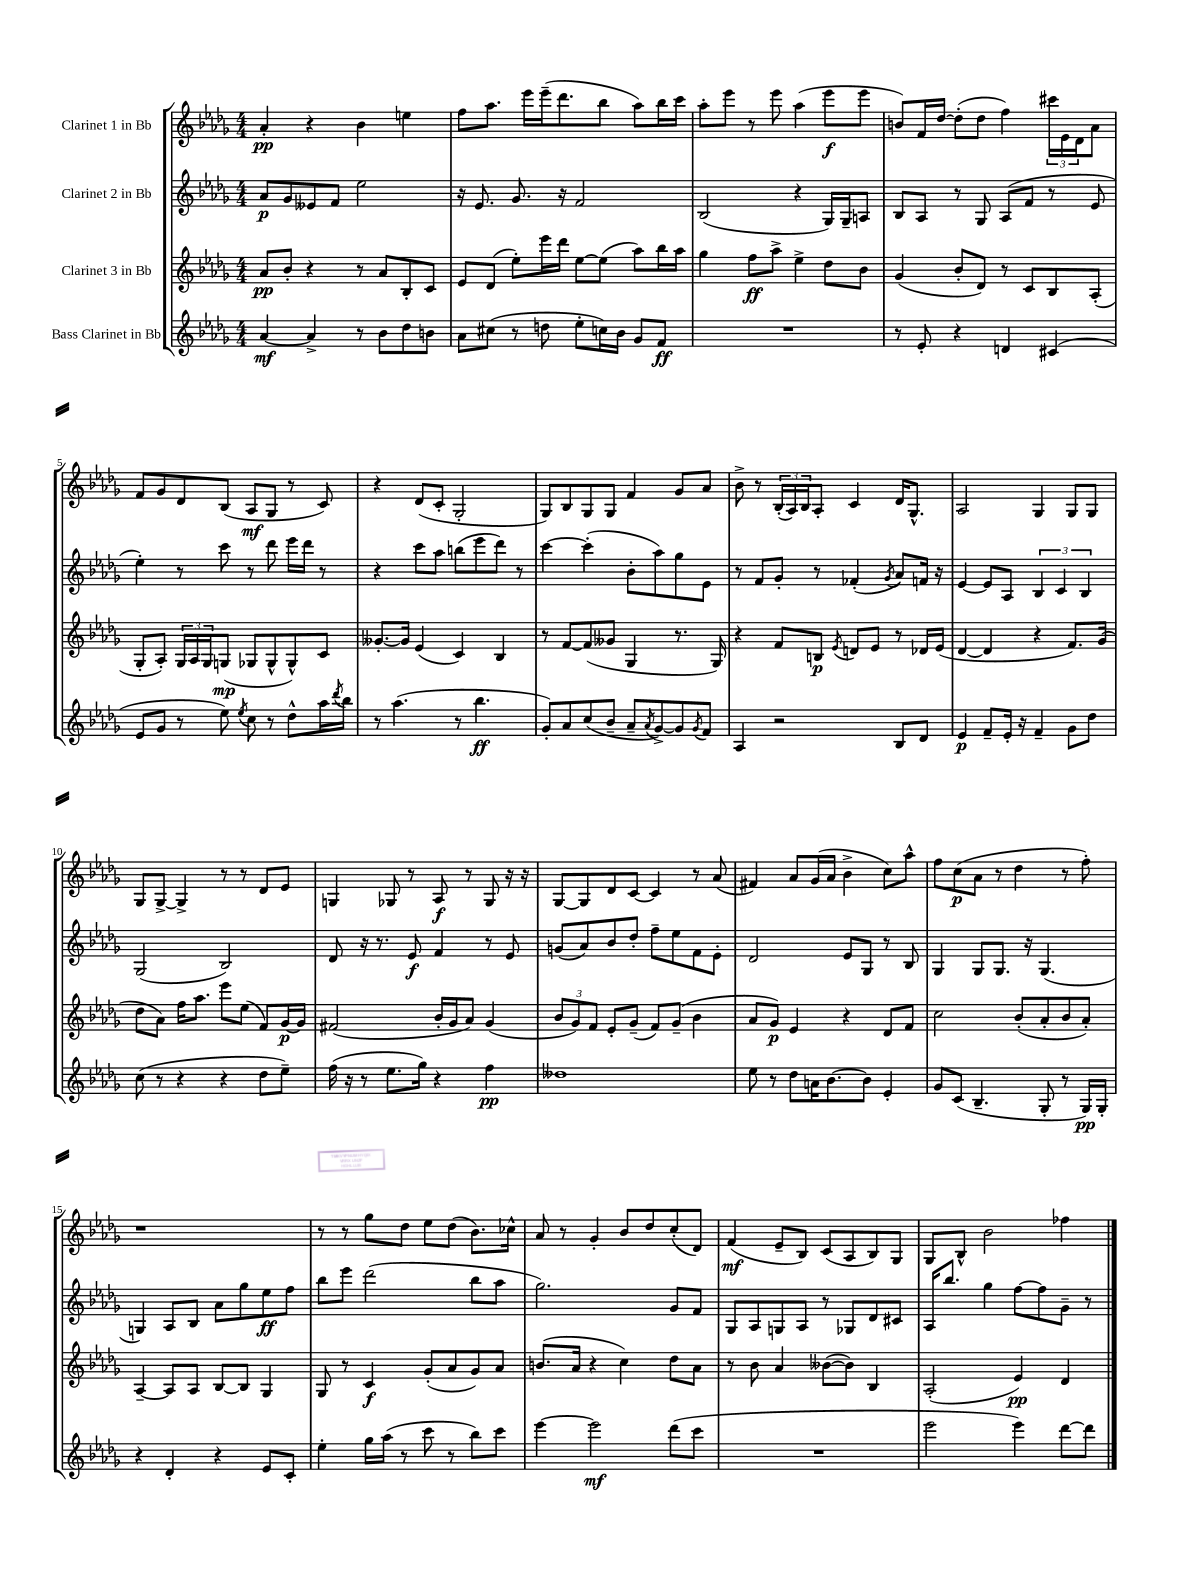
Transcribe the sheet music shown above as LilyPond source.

<<
\new StaffGroup <<
\new Staff = "s0" \with { instrumentName = "Clarinet 1 in Bb" } {
    \clef treble \key des \major \numericTimeSignature \time 4/4
    aes'4-.\pp r4 bes'4 e''4 |
    f''8 aes''8. ees'''16 ees'''16--( des'''8. bes''8 aes''8) bes''16 c'''16 |
    aes''8-. ees'''8 r8 ees'''8 aes''4( ees'''8\f ees'''8 |
    b'8) f'16 des''16~ des''8-.( des''8 f''4) \tuplet 3/2 { cis'''16 ees'16 des'16 } aes'8 |
    f'8 ges'8 des'8 bes8( aes8\mf ges8 r8 c'8) |
    r4 des'8( c'8-. ges2-. |
    ges8) bes8 ges8 ges8 f'4 ges'8 aes'8 |
    bes'8-> r8 \tuplet 3/2 { bes16-.( aes16) bes16 } aes8-. c'4 des'16 ges8.-^ |
    aes2 ges4 ges8 ges8 |
    ges8 ges8~-> ges4-> r8 r8 des'8 ees'8 |
    g4 ges8 r8 aes8\f r8 ges8 r16 r16 |
    ges8~ ges8 des'8 c'8~ c'4 r8 aes'8( |
    fis'4) aes'8 ges'16( aes'16 bes'4-> c''8) aes''8-^ |
    f''8 c''8\p( aes'8 r8 des''4 r8 f''8-.) |
    r1 |
    r8 r8 ges''8 des''8 ees''8 des''8( bes'8.) ces''16-^ |
    aes'8 r8 ges'4-. bes'8 des''8 c''8-.( des'8) |
    f'4\mf( ees'8-- bes8) c'8( aes8 bes8) ges8 |
    ges8 bes8-^ bes'2 fes''4 \bar "|." |
}
\new Staff = "s1" \with { instrumentName = "Clarinet 2 in Bb" } {
    \clef treble \key des \major \numericTimeSignature \time 4/4
    aes'8\p ges'8 eeses'8 f'8 ees''2 |
    r16 ees'8. ges'8. r16 f'2 |
    bes2( r4 ges16) ges16-- a8 |
    bes8 aes8 r8 ges8 aes8( f'8 r8 ees'8 |
    ees''4-.) r8 c'''8 r8 des'''8 ees'''16 des'''16 r8 |
    r4 c'''8 aes''8 b''8( ees'''8 des'''8) r8 |
    c'''4~ c'''4-.( bes'8-. aes''8) ges''8 ees'8 |
    r8 f'8 ges'8-. r8 fes'4-.( \acciaccatura { ges'8 } aes'8) f'16 r16 |
    ees'4~ ees'8 aes8 \tuplet 3/2 { bes4 c'4 bes4 } |
    ges2( bes2) |
    des'8 r16 r8. ees'8\f f'4 r8 ees'8 |
    g'8( aes'8) bes'8 des''8-. f''8-- ees''8 f'8 ees'8-. |
    des'2 ees'8 ges8 r8 bes8 |
    ges4 ges8 ges8. r16 ges4.( |
    g4) aes8 bes8 aes'8 ges''8 ees''8\ff f''8 |
    bes''8 ees'''8 des'''2( bes''8 aes''8 |
    ges''2.) ges'8 f'8 |
    ges8 aes8 g8 aes8 r8 ges8 des'8 cis'8 |
    aes16 bes''8. ges''4 f''8~ f''8 ges'8-- r8 \bar "|." |
}
\new Staff = "s2" \with { instrumentName = "Clarinet 3 in Bb" } {
    \clef treble \key des \major \numericTimeSignature \time 4/4
    aes'8\pp bes'8-. r4 r8 aes'8 bes8-. c'8 |
    ees'8 des'8( ees''8-.) ees'''16 des'''16 ees''8~ ees''8( aes''8) bes''16 aes''16 |
    ges''4 f''8\ff aes''8-> ees''4-> des''8 bes'8 |
    ges'4( bes'8-. des'8) r8 c'8 bes8 aes8-.( |
    ges8-. aes8-.) \tuplet 3/2 { ges16 aes16 ges16 } g8\mp( ges8 ges8-^ ges8-^) c'8 |
    geses'8.~-. geses'16 ees'4( c'4) bes4 |
    r8 f'8~ f'8( geses'8 ges4 r8. ges16) |
    r4 f'8 b8\p \acciaccatura { ees'8 } d'8 ees'8 r8 des'16 ees'16( |
    des'4~ des'4 r4 f'8.) ges'16( |
    des''8 aes'8) f''16 aes''8. ees'''8 ees''8( f'8) ges'16~\p ges'16 |
    fis'2( bes'16-. ges'16 aes'8) ges'4( |
    \tuplet 3/2 { bes'8 ges'8) f'8 } ees'8-. ges'8--( f'8) ges'8--( bes'4 |
    aes'8 ges'8\p) ees'4 r4 des'8 f'8 |
    c''2 bes'8-.( aes'8-. bes'8 aes'8-.) |
    aes4~-- aes8 aes8 bes8~ bes8 ges4 |
    ges8 r8 c'4\f ges'8-.( aes'8 ges'8) aes'8 |
    b'8.( aes'16 r4 c''4) des''8 aes'8 |
    r8 bes'8 aes'4 beses'8~( beses'8) bes4 |
    aes2-.( ees'4\pp) des'4 \bar "|." |
}
\new Staff = "s3" \with { instrumentName = "Bass Clarinet in Bb" } {
    \clef treble \key des \major \numericTimeSignature \time 4/4
    aes'4~\mf aes'4-> r8 bes'8 des''8 b'8 |
    aes'8 cis''8( r8 d''8 ees''8-. c''16) bes'16 ges'8 f'8\ff |
    R1 |
    r8 ees'8-. r4 d'4 cis'4( |
    ees'8 ges'8 r8 ees''8) \acciaccatura { ees''8 } c''8 r8 des''8-^ aes''16 \acciaccatura { des'''8 } bes''16 |
    r8 aes''4.( r8 bes''4.\ff |
    ges'8-.) aes'8 c''8( bes'8-- aes'8-- \acciaccatura { aes'8 } ges'8~->) ges'8 \acciaccatura { ges'8 } f'8 |
    aes4 r2 bes8 des'8 |
    ees'4\p f'8-- ees'16-. r16 f'4-- ges'8 des''8 |
    c''8( r8 r4 r4 des''8 ees''8--) |
    f''16( r16 r8 ees''8. ges''16) r4 f''4\pp |
    deses''1 |
    ees''8 r8 des''8 a'16 bes'8.~ bes'8 ees'4-. |
    ges'8 c'8( bes4.-- ges8-. r8 ges16\pp) ges16-. |
    r4 des'4-. r4 ees'8 c'8-. |
    ees''4-. ges''16 aes''16( r8 c'''8 r8 bes''8) c'''8 |
    ees'''4~ ees'''2\mf des'''8( c'''8 |
    R1 |
    ees'''2 ees'''4) des'''8~ des'''8 \bar "|." |
}
>>
>>
